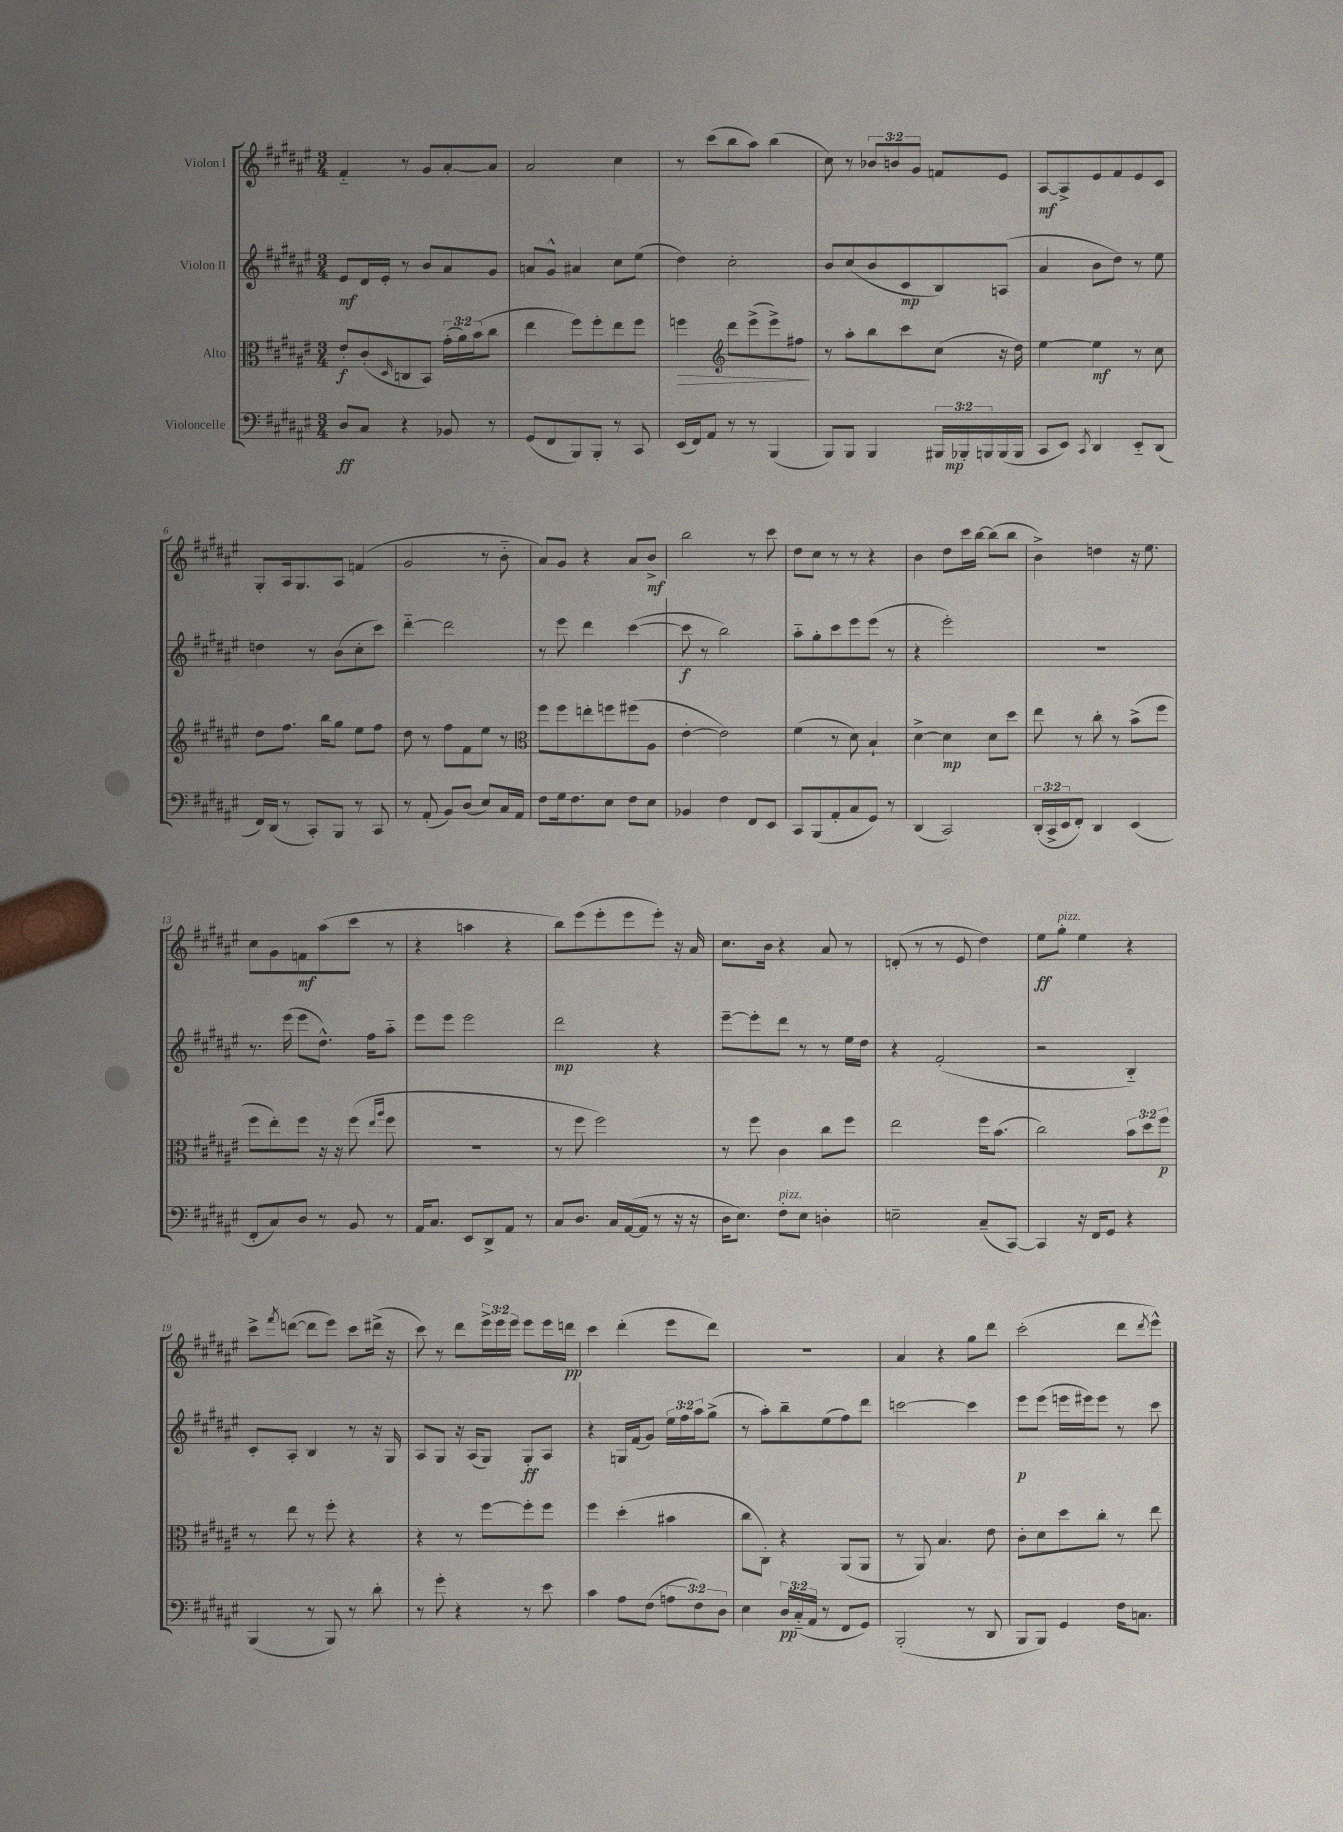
<<
\new StaffGroup <<
\new Staff = "s0" \with { instrumentName = "Violon I" } {
    \clef treble \key fis \major \numericTimeSignature \time 3/4 \override Staff.TupletNumber.text = #tuplet-number::calc-fraction-text
    fis'4-_ r8 gis'8 ais'8~-. ais'8 |
    ais'2 cis''4 |
    r8 cis'''8( b''8 ais''8) b''4( |
    cis''8) r8 \tuplet 3/2 { bes'8 b'8 gis'8 } f'8 eis'8 |
    ais8~\mf ais8-> eis'8 fis'8 eis'8 cis'8 |
    gis8-. ais16 gis8. ais8 f'4( |
    gis'2 r8 b'8-_ |
    ais'8) gis'8 r4 ais'8 b'8->\mf |
    b''2 r8 cis'''8 |
    dis''8 cis''8 r8 r8 r4 |
    b'4 dis''8 cis'''16 b''16~ b''8( b''8 |
    b'4->) d''4 r16 eis''8. |
    cis''8 gis'8 f'8\mf ais''8( cis'''8 r8 |
    r4 a''4 r4 |
    b''8) eis'''8( eis'''8-. eis'''8 eis'''8-.) r16 ais'16 |
    cis''8. b'16 r4 ais'8 r8 |
    d'8-.( r8 r8 eis'8 dis''4) |
    eis''8\ff gis''8-.^\markup { \italic "pizz." } eis''4 r4 |
    cis'''8-> \acciaccatura { fis'''8 } d'''8~( d'''8 eis'''8) cis'''8 dis'''16->( r16 |
    cis'''8) r8 dis'''8 \tuplet 3/2 { eis'''16-> eis'''16 eis'''16 } eis'''8 eis'''16 d'''16\pp |
    cis'''4 dis'''4-.( eis'''8 dis'''8) |
    R2. |
    ais'4 r4 gis''8 dis'''8 |
    cis'''2-.( dis'''8 \acciaccatura { dis'''8 } eis'''8-^) \bar "|." |
}
\new Staff = "s1" \with { instrumentName = "Violon II" } {
    \clef treble \key fis \major \numericTimeSignature \time 3/4 \override Staff.TupletNumber.text = #tuplet-number::calc-fraction-text
    eis'8\mf dis'16 eis'16-. r8 b'8 ais'8 gis'8 |
    a'8 gis'8-^ ais'4 cis''8 eis''8( |
    dis''4) cis''2-. |
    b'8 cis''8( b'8 cis'8\mp b8) a8( |
    ais'4 b'8 dis''8) r8 eis''8 |
    d''4 r8 b'8( cis''8-. cis'''8) |
    dis'''4~-_ dis'''2 |
    r8 eis'''8 dis'''4 cis'''4~( |
    cis'''8\f r8 b''2) |
    ais''8-_ gis''8-. cis'''8 eis'''8 eis'''8( r8 |
    r4 eis'''2-.) |
    R2. |
    r8. eis'''16( eis'''8 dis''8.-^) fis''16 ais''8-_ |
    eis'''8 eis'''8 eis'''2 |
    dis'''2\mp r4 |
    eis'''8~-- eis'''8-. dis'''8 r8 r8 eis''16 dis''16 |
    r4 fis'2-.( |
    r2 b4-_) |
    cis'8-. ais8-. b4 r8 r16 gis16 |
    ais8 gis8 r16 ais16( gis8) gis8-.\ff ais8 |
    r4 g16 fis'16( gis'8) \tuplet 3/2 { eis''16 fis''16 ais''16 } gis''8->( |
    r8 ais''8-.) b''8-- eis''8( fis''8) dis'''8 |
    c'''2~ c'''4 |
    eis'''8\p eis'''8( e'''16 eis'''16) eis'''8 r8 cis'''8 \bar "|." |
}
\new Staff = "s2" \with { instrumentName = "Alto" } {
    \clef alto \key fis \major \numericTimeSignature \time 3/4 \override Staff.TupletNumber.text = #tuplet-number::calc-fraction-text
    eis'8-.\f cis'8-.( \grace { dis16 } c8 b,8) \tuplet 3/2 { gis'16-.( ais'16) b'16( } cis''8 |
    eis''4 fis''8) fis''8-. eis''8 fis''8 |
    f''4\> \clef treble dis'''8 eis'''8->( eis'''8->) fis''8\! |
    r8 ais''8-. b''8 cis'''8 cis''8( r16 dis''16) |
    eis''4~ eis''4\mf r8 cis''8 |
    dis''8 fis''8. b''16 gis''8 eis''8 fis''8 |
    dis''8 r8 fis''8 fis'8 eis''8 r8 |
    \clef alto fis''8 fis''8 e''8-. f''8 fis''8( ais8 |
    eis'4~-. eis'2) |
    fis'4( r8 dis'8) b4-! |
    dis'4~-> dis'4\mp dis'8 dis''8 |
    eis''8 r8 cis''8-. r8 b'8->( fis''8 |
    fis''8 eis''8-.) fis''8 r16 r16 fis''8( \grace { eis''16 ais''16 } fis''8 |
    R2. |
    r8 fis''8 fis''2) |
    r8 fis''8 cis'4 cis''8 fis''8 |
    eis''2 fis''16 b'8.( |
    cis''2) \tuplet 3/2 { b'8 dis''8 fis''8\p } |
    r8 eis''8 r8 fis''8-. r4 |
    r4 r8 fis''8~ fis''8-. fis''8 |
    fis''4 dis''4-.( bis'4 |
    cis''8 cis8-.) r4 ais,8( ais,8 |
    r8 ais,8) b4. eis'8 |
    cis'8-. dis'8 dis''8 cis''8-. r8 eis''8 \bar "|." |
}
\new Staff = "s3" \with { instrumentName = "Violoncelle" } {
    \clef bass \key fis \major \numericTimeSignature \time 3/4 \override Staff.TupletNumber.text = #tuplet-number::calc-fraction-text
    dis8\ff cis8 r4 bes,8 r8 |
    gis,8( fis,8 b,,8) b,,8-. r8 cis,8 |
    eis,16( fis,16) ais,8 r8 r8 b,,4( |
    b,,8) b,,8 b,,4 \tuplet 3/2 { bis,,16 bes,,16-.\mp b,,16 } b,,16( b,,16 |
    cis,8 eis,8) \acciaccatura { cis,8 } dis,4 eis,8-_ dis,8( |
    fis,16) dis,16( r8 cis,8-.) b,,8 r8 cis,8 |
    r8 ais,8-.( b,8) dis8( eis8) cis16 ais,16 |
    fis8 gis16 fis8. eis8 fis8 eis8 |
    bes,4 fis4 fis,8 eis,8 |
    cis,8 b,,8( ais,8-. cis8 gis,8) r8 |
    dis,4( cis,2) |
    \tuplet 3/2 { dis,16-.( cis,16-> eis,16 } fis,8-.) dis,4 eis,4( |
    fis,8-. cis8) dis8 r8 b,8 r8 |
    ais,16 cis8. eis,8 dis,8-> ais,8 r8 |
    cis8 dis8. cis16 ais,16~( ais,16 r8 r16 r16 |
    dis16 eis8.) fis8-.^\markup { \italic "pizz." } eis8 d4-. |
    e2-- cis8--( cis,8~) |
    cis,4 r16 fis,16 gis,8 r4 |
    b,,4( r8 b,,8) r8 dis'8-. |
    r8 gis'8-. r4 r8 eis'8 |
    cis'4 ais8 fis8( \tuplet 3/2 { a8 fis8) dis8 } |
    eis4 \tuplet 3/2 { dis16\pp cis16-_( ais,16 } r8 fis,8 gis,8) |
    b,,2-.( r8 dis,8 |
    b,,8 b,,8) gis,4 fis16 c8. \bar "|." |
}
>>
>>
